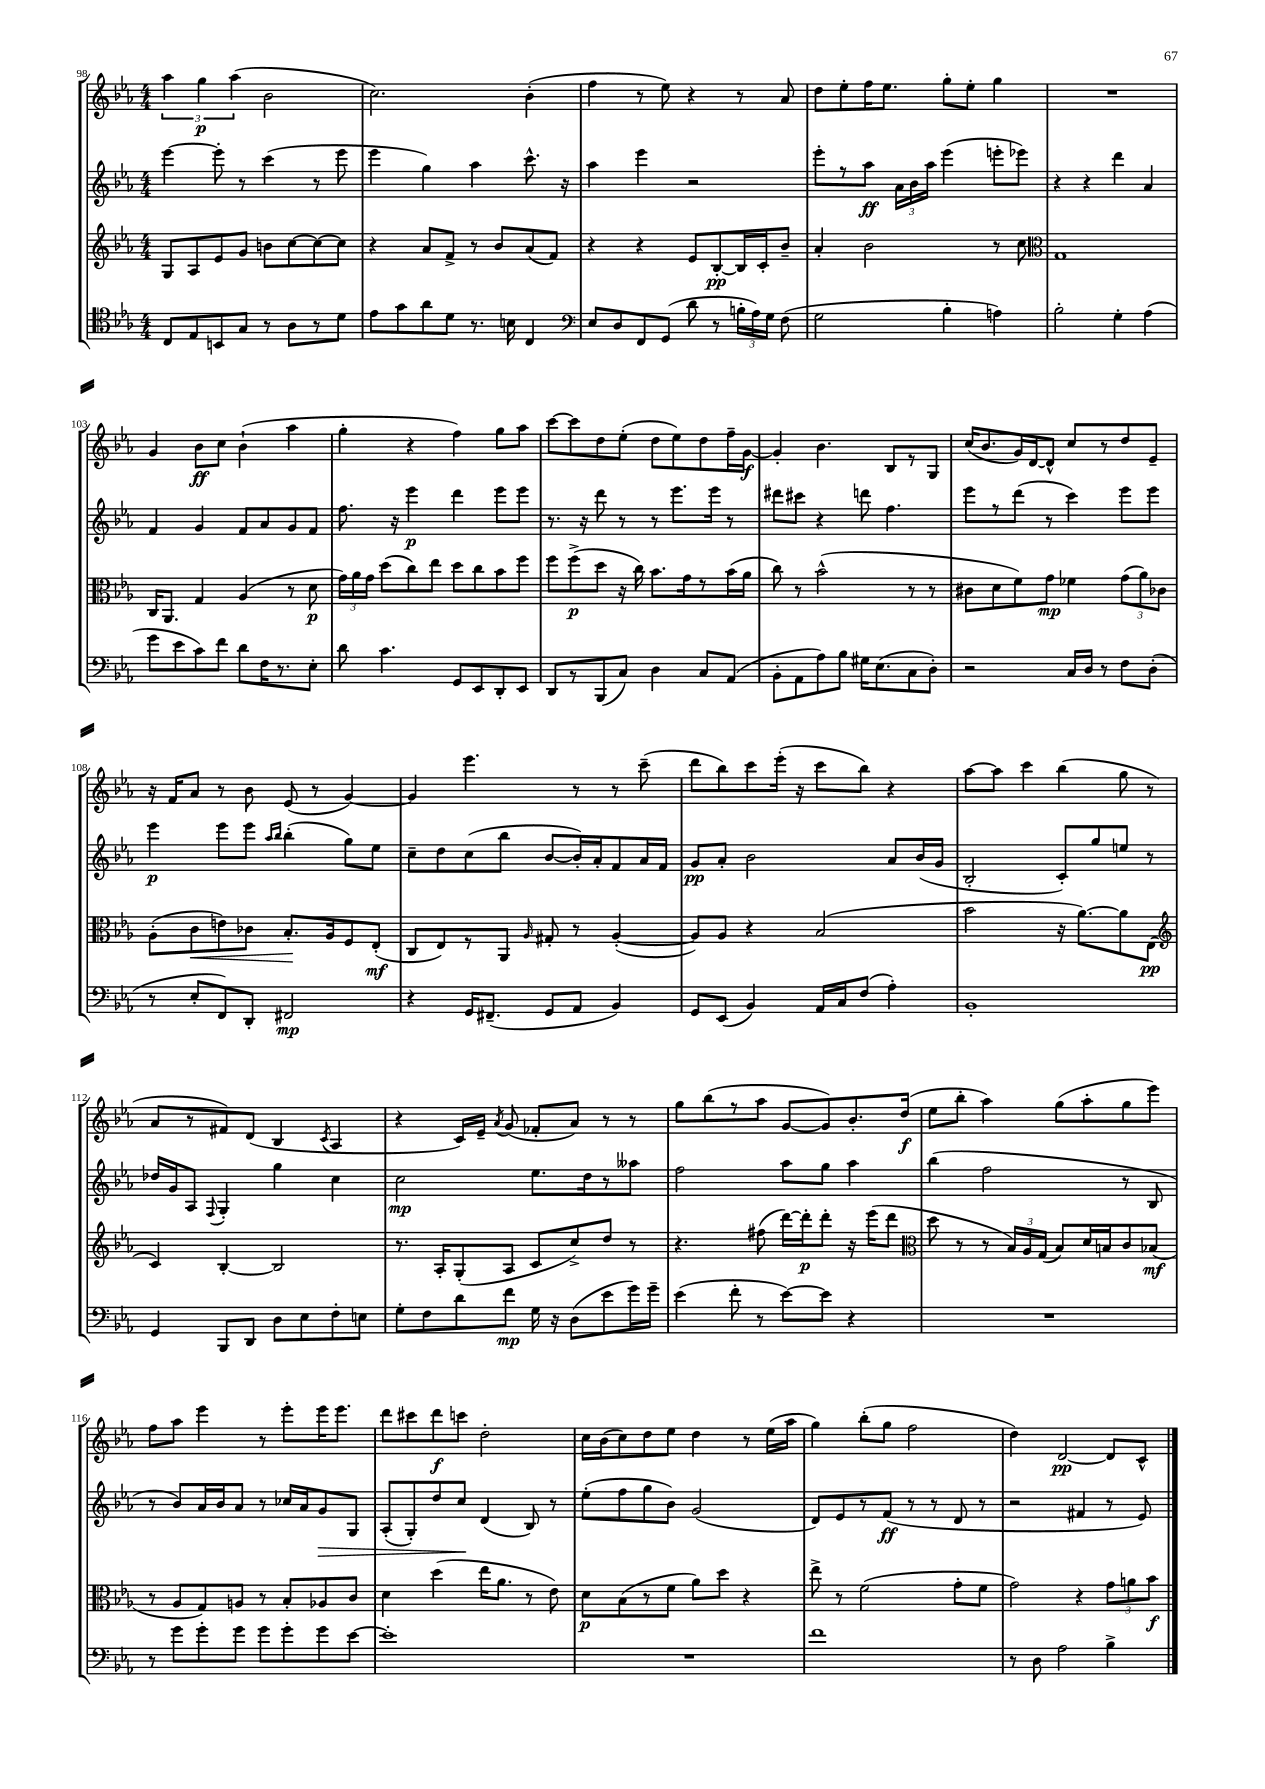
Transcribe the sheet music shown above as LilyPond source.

<<
\new StaffGroup <<
\new Staff = "s0" {
    \clef treble \key ees \major \numericTimeSignature \time 4/4
    \autoBeamOff \tuplet 3/2 { aes''4 g''4\p aes''4( } bes'2 |
    c''2.) bes'4-.( |
    f''4 r8 ees''8) r4 r8 aes'8 |
    d''8[ ees''8-. f''16 ees''8.] g''8[-. ees''8]-. g''4 |
    R1 |
    g'4 bes'8[\ff c''8] bes'4-!( aes''4 |
    g''4-. r4 f''4) g''8[ aes''8] |
    c'''8[~ c'''8 d''8 ees''8]-.( d''8[ ees''8) d''8 f''16-- g'16]~\f |
    g'4-. bes'4. bes8[ r8 g8] |
    c''16[( bes'8. g'16) d'16~ d'8]-^ c''8[ r8 d''8 ees'8]-- |
    r16 f'16[ aes'8] r8 bes'8 ees'8( r8 g'4~) |
    g'4 ees'''4. r8 r8 c'''8--( |
    d'''8[ bes''8) c'''8 ees'''16]-.( r16 c'''8[ bes''8]) r4 |
    aes''8[~ aes''8] c'''4 bes''4( g''8 r8 |
    aes'8[ r8 fis'8) d'8]( bes4 \acciaccatura { c'8 } aes4 |
    r4 c'16[) ees'16]-- \acciaccatura { aes'8 } g'8( fes'8[-. aes'8]) r8 r8 |
    g''8[ bes''8( r8 aes''8] g'8[~ g'8) bes'8.-. d''16]\f( |
    ees''8[ bes''8]-. aes''4) g''8[( aes''8-. g''8 ees'''8]) |
    f''8[ aes''8] ees'''4 r8 ees'''8[-. ees'''16 ees'''8.] |
    d'''8[ cis'''8 d'''8\f c'''8] d''2-. |
    c''16[ bes'16( c''8) d''8 ees''8] d''4 r8 ees''16[( aes''16] |
    g''4) bes''8[-.( g''8] f''2 |
    d''4) d'2~\pp d'8[ c'8]-^ \bar "|." |
}
\new Staff = "s1" {
    \clef treble \key ees \major \numericTimeSignature \time 4/4
    \autoBeamOff ees'''4~ ees'''8-. r8 c'''4( r8 ees'''8 |
    ees'''4 g''4) aes''4 c'''8.-^ r16 |
    aes''4 ees'''4 r2 |
    ees'''8[-. r8 aes''8]\ff \tuplet 3/2 { aes'16[ bes'16 aes''16] } ees'''4( e'''8[-. ees'''8]) |
    r4 r4 d'''4 aes'4 |
    f'4 g'4 f'8[ aes'8 g'8 f'8] |
    f''8. r16 ees'''4\p d'''4 ees'''8[ ees'''8] |
    r8. r16 d'''8 r8 r8 ees'''8.[ ees'''16] r8 |
    dis'''8[ cis'''8] r4 d'''8 f''4. |
    ees'''8[ r8 d'''8]( r8 c'''4) ees'''8[ ees'''8] |
    ees'''4\p ees'''8[ ees'''8] \grace { aes''16[ bes''16] } bes''4-.( g''8[) ees''8] |
    c''8[-- d''8 c''8( bes''8] bes'8[~ bes'16-.) aes'16-. f'8 aes'16 f'16] |
    g'8[\pp aes'8]-. bes'2 aes'8[ bes'16( g'16] |
    bes2-. c'8[-.) g''8 e''8] r8 |
    des''16[ g'16 aes8] \appoggiatura { f8 } g4-. g''4 c''4 |
    c''2\mp ees''8.[ d''16 r8 aeses''8] |
    f''2 aes''8[ g''8] aes''4 |
    bes''4( f''2 r8 bes8 |
    r8 bes'8[) aes'16 bes'16 aes'8] r8 ces''16[ aes'16 g'8\> g8] |
    aes8[-.( g8-.) d''8 c''8]\! d'4( bes8) r8 |
    ees''8[-.( f''8 g''8 bes'8]) g'2( |
    d'8[) ees'8 r8 f'8]\ff( r8 r8 d'8 r8 |
    r2 fis'4 r8 ees'8) \bar "|." |
}
\new Staff = "s2" {
    \clef treble \key ees \major \numericTimeSignature \time 4/4
    \autoBeamOff g8[ aes8 ees'8 g'8] b'8[ c''8~ c''8~ c''8] |
    r4 aes'8[ f'8]-> r8 bes'8[ aes'8( f'8]) |
    r4 r4 ees'8[ bes8~-.\pp bes16 c'16-. bes'8]-- |
    aes'4-. bes'2 r8 c''8 |
    \clef alto g1 |
    c16[ aes,8.] g4 aes4( r8 d'8\p |
    \tuplet 3/2 { g'16[) aes'16 g'16] } d''8[( c''8) ees''8] d''8[ c''8 bes'8 f''8] |
    f''8[ f''8->\p( d''8] r16 c''16) bes'8.[ g'16 r8 bes'16( aes'16] |
    c''8) r8 bes'2-^( r8 r8 |
    cis'8[ d'8 f'8) g'8]\mp fes'4 \tuplet 3/2 { g'8[( aes'8) ces'8] } |
    aes8[-.( c'8\< e'8) ces'8] bes8.[-.\! aes16 f8 ees8]-.\mf( |
    c8[ ees8) r8 aes,8] \grace { aes16 } gis8-. r8 aes4~-.( |
    aes8[) aes8] r4 bes2( |
    bes'2 r16 aes'8.[~) aes'8 ees8]\pp( |
    \clef treble c'4) bes4~-. bes2 |
    r8. aes16[-. g8-.( aes8] c'8[ c''8->) d''8] r8 |
    r4. fis''8( d'''16[~) d'''16-.\p d'''8]-. r16 ees'''16[( d'''8] |
    \clef alto d''8 r8 r8 \tuplet 3/2 { bes16[) aes16 g16]( } bes8[) d'16 b16 c'8 bes8]\mf( |
    r8 aes8[ g8) a8] r8 bes8[-. aes8 c'8] |
    d'4 d''4( ees''16[ aes'8.] r8 ees'8) |
    d'8[\p bes8( r8 f'8] aes'8[) d''8] r4 |
    ees''8-> r8 f'2( g'8[-. f'8] |
    g'2) r4 \tuplet 3/2 { g'8[ a'8 bes'8]\f } \bar "|." |
}
\new Staff = "s3" {
    \clef tenor \key ees \major \numericTimeSignature \time 4/4
    \autoBeamOff c8[ ees8 b,8 g8] r8 aes8[ r8 d'8] |
    ees'8[ g'8 aes'8 d'8] r8. b16 c4 |
    \clef bass ees8[ d8 f,8 g,8]( d'8 r8 \tuplet 3/2 { b16[-. aes16) g16] } f8( |
    g2 bes4-. a4) |
    bes2-. g4-. aes4( |
    g'8[ ees'8 c'8) f'8] d'8[ f16 r8. ees8]-. |
    d'8 c'4. g,8[ ees,8 d,8-. ees,8] |
    d,8[ r8 bes,,8( c8]) d4 c8[ aes,8]( |
    bes,8[-. aes,8 aes8) bes8] gis16[ ees8.( c8 d8]-.) |
    r2 c16[ d16] r8 f8[ d8]-.( |
    r8 ees8[-. f,8) d,8]-. fis,2\mp |
    r4 g,16[ fis,8.]--( g,8[ aes,8] bes,4) |
    g,8[ ees,8]( bes,4) aes,16[ c16 f8]( aes4-.) |
    bes,1-. |
    g,4 bes,,8[ d,8] d8[ ees8 f8-. e8] |
    g8[-. f8 d'8 f'8]\mp g16 r16 d8[( ees'8 g'16) g'16]-- |
    ees'4( f'8-. r8 ees'8[~) ees'8] r4 |
    R1 |
    r8 g'8[ g'8-. g'8] g'8[ g'8-. g'8 ees'8]~ |
    ees'1-. |
    R1 |
    f'1 |
    r8 d8 aes2 bes4-> \bar "|." |
}
>>
>>
\layout { \context { \Score currentBarNumber = #98 } }
